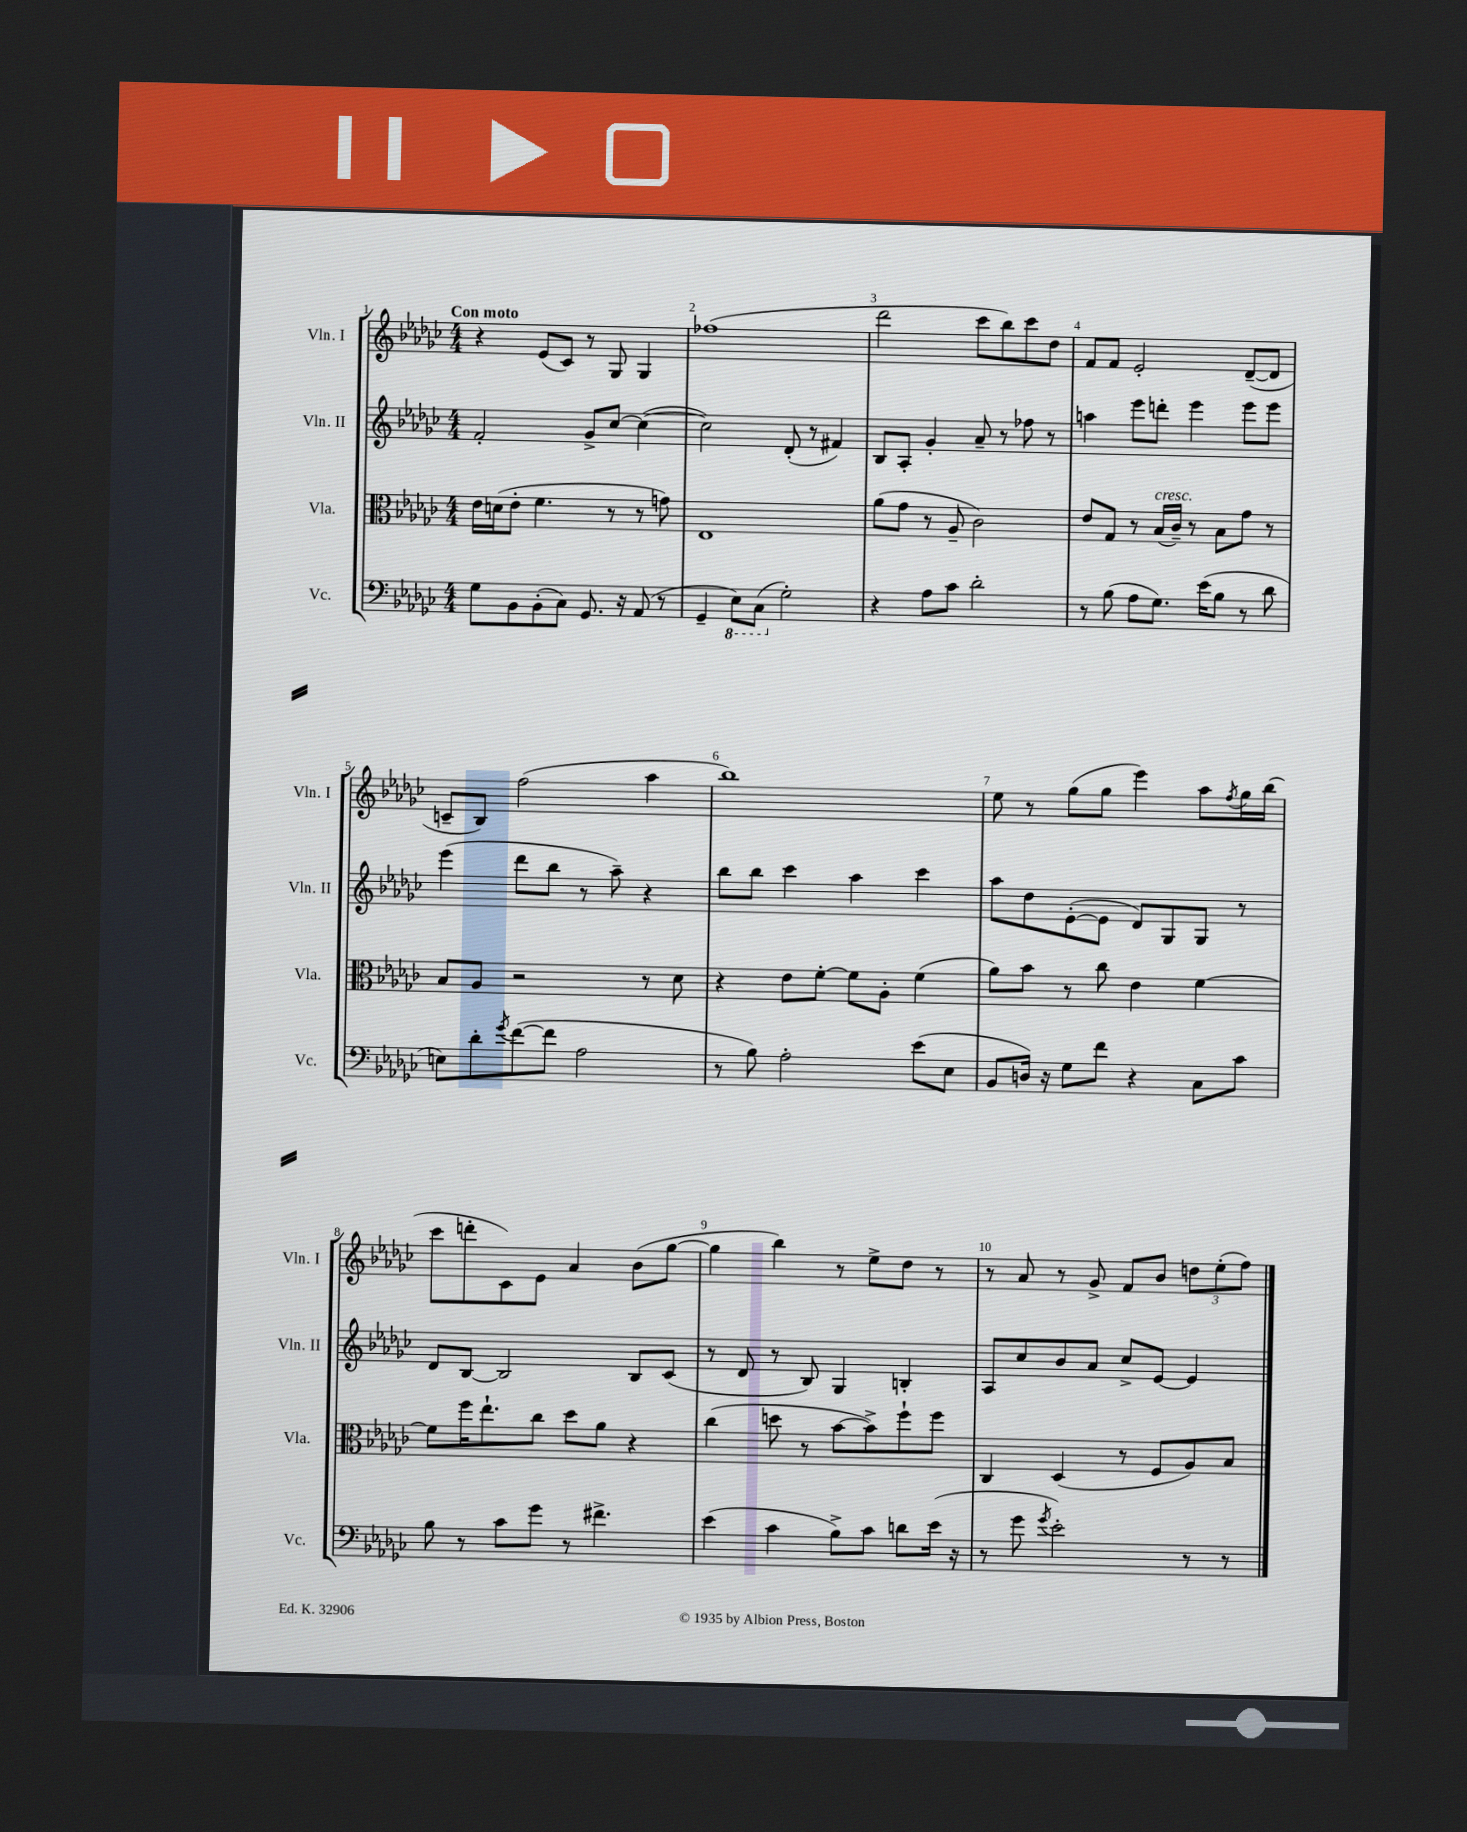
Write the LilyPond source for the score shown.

<<
\new StaffGroup <<
\new Staff = "s0" \with { instrumentName = "Vln. I" shortInstrumentName = "Vln. I" } {
    \clef treble \key ges \major \numericTimeSignature \time 4/4 \tempo "Con moto"
    r4 ees'8( ces'8) r8 ges8 ges4 |
    fes''1( |
    des'''2 ces'''8 bes''8) ces'''8 des''8 |
    f'8 f'8 ees'2-. des'8~--( des'8 |
    c'8-- bes8) f''2( aes''4 |
    bes''1) |
    ees''8 r8 ges''8( ges''8 ees'''4) aes''8 \acciaccatura { f''8 } ges''16 bes''16( |
    ces'''8 d'''8-. ces'8) ees'8 aes'4 bes'8( ges''8~ |
    ges''4 bes''4) r8 ees''8-> des''8 r8 |
    r8 aes'8 r8 ges'8-> f'8 bes'8 \tuplet 3/2 { d''8 ees''8-.( f''8) } \bar "|." |
}
\new Staff = "s1" \with { instrumentName = "Vln. II" shortInstrumentName = "Vln. II" } {
    \clef treble \key ges \major \numericTimeSignature \time 4/4
    f'2-. ges'8-> ces''8~ ces''4~( |
    ces''2) des'8-.( r8 fis'4) |
    bes8 aes8-. ges'4-. aes'8-- r8 fes''8 r8 |
    a''4 ees'''8 d'''8-. ees'''4 ees'''8 ees'''8 |
    ees'''4( des'''8 bes''8 r8 aes''8--) r4 |
    bes''8 bes''8 ces'''4 aes''4 ces'''4 |
    aes''8 des''8 ees'8~-.( ees'8 des'8) ges8 ges8 r8 |
    des'8 bes8~ bes2 bes8 ces'8( |
    r8 des'8 r8 bes8) ges4 b4-. |
    aes8 ces''8 bes'8 aes'8 ces''8-> ees'8~ ees'4 \bar "|." |
}
\new Staff = "s2" \with { instrumentName = "Vla." shortInstrumentName = "Vla." } {
    \clef alto \key ges \major \numericTimeSignature \time 4/4
    ees'16 d'16( ees'8-. f'4. r8 r8 g'8) |
    ees1 |
    aes'8( ges'8 r8 aes8-- ces'2) |
    ees'8 ges8 r8 bes16^\markup { \italic "cresc." }( ces'16--) r8 bes8 ges'8 r8 |
    bes8 aes8 r2 r8 des'8 |
    r4 ees'8 f'8~-. f'8 aes8-. f'4( |
    aes'8) bes'8 r8 ces''8 ees'4 f'4~ |
    f'8 f''16 ees''8.-! ces''8 des''8 aes'8 r4 |
    ces''4( d''8 r8 bes'8~ bes'8->) f''8-! f''8 |
    ces4 des4( r8 f8 aes8) bes8 \bar "|." |
}
\new Staff = "s3" \with { instrumentName = "Vc." shortInstrumentName = "Vc." } {
    \clef bass \key ges \major \numericTimeSignature \time 4/4
    ges8 bes,8 bes,8-.( ces8) ges,8. r16 aes,8( r8 |
    ges,4-- \ottava #-1 ees,8) ces,8( \ottava #0 ges2-.) |
    r4 aes8 ces'8 des'2-. |
    r8 bes8( aes8 ges8.) ees'16( bes8 r8 des'8 |
    e8) des'8-. \acciaccatura { ges'8 } f'8~( f'8 aes2 |
    r8 bes8) aes2-. ees'8( ees8 |
    bes,8 d16) r16 ges8 f'8 r4 ces8 ces'8 |
    bes8 r8 ces'8 ges'8 r8 fis'4.-> |
    ees'4( ces'4 bes8->) ces'8 d'8 ees'16( r16 |
    r8 ges'8 \acciaccatura { ges'8 } ees'2-.) r8 r8 \bar "|." |
}
>>
>>
\layout { \context { \Score \override BarNumber.break-visibility = ##(#f #t #t) barNumberVisibility = #all-bar-numbers-visible } }
